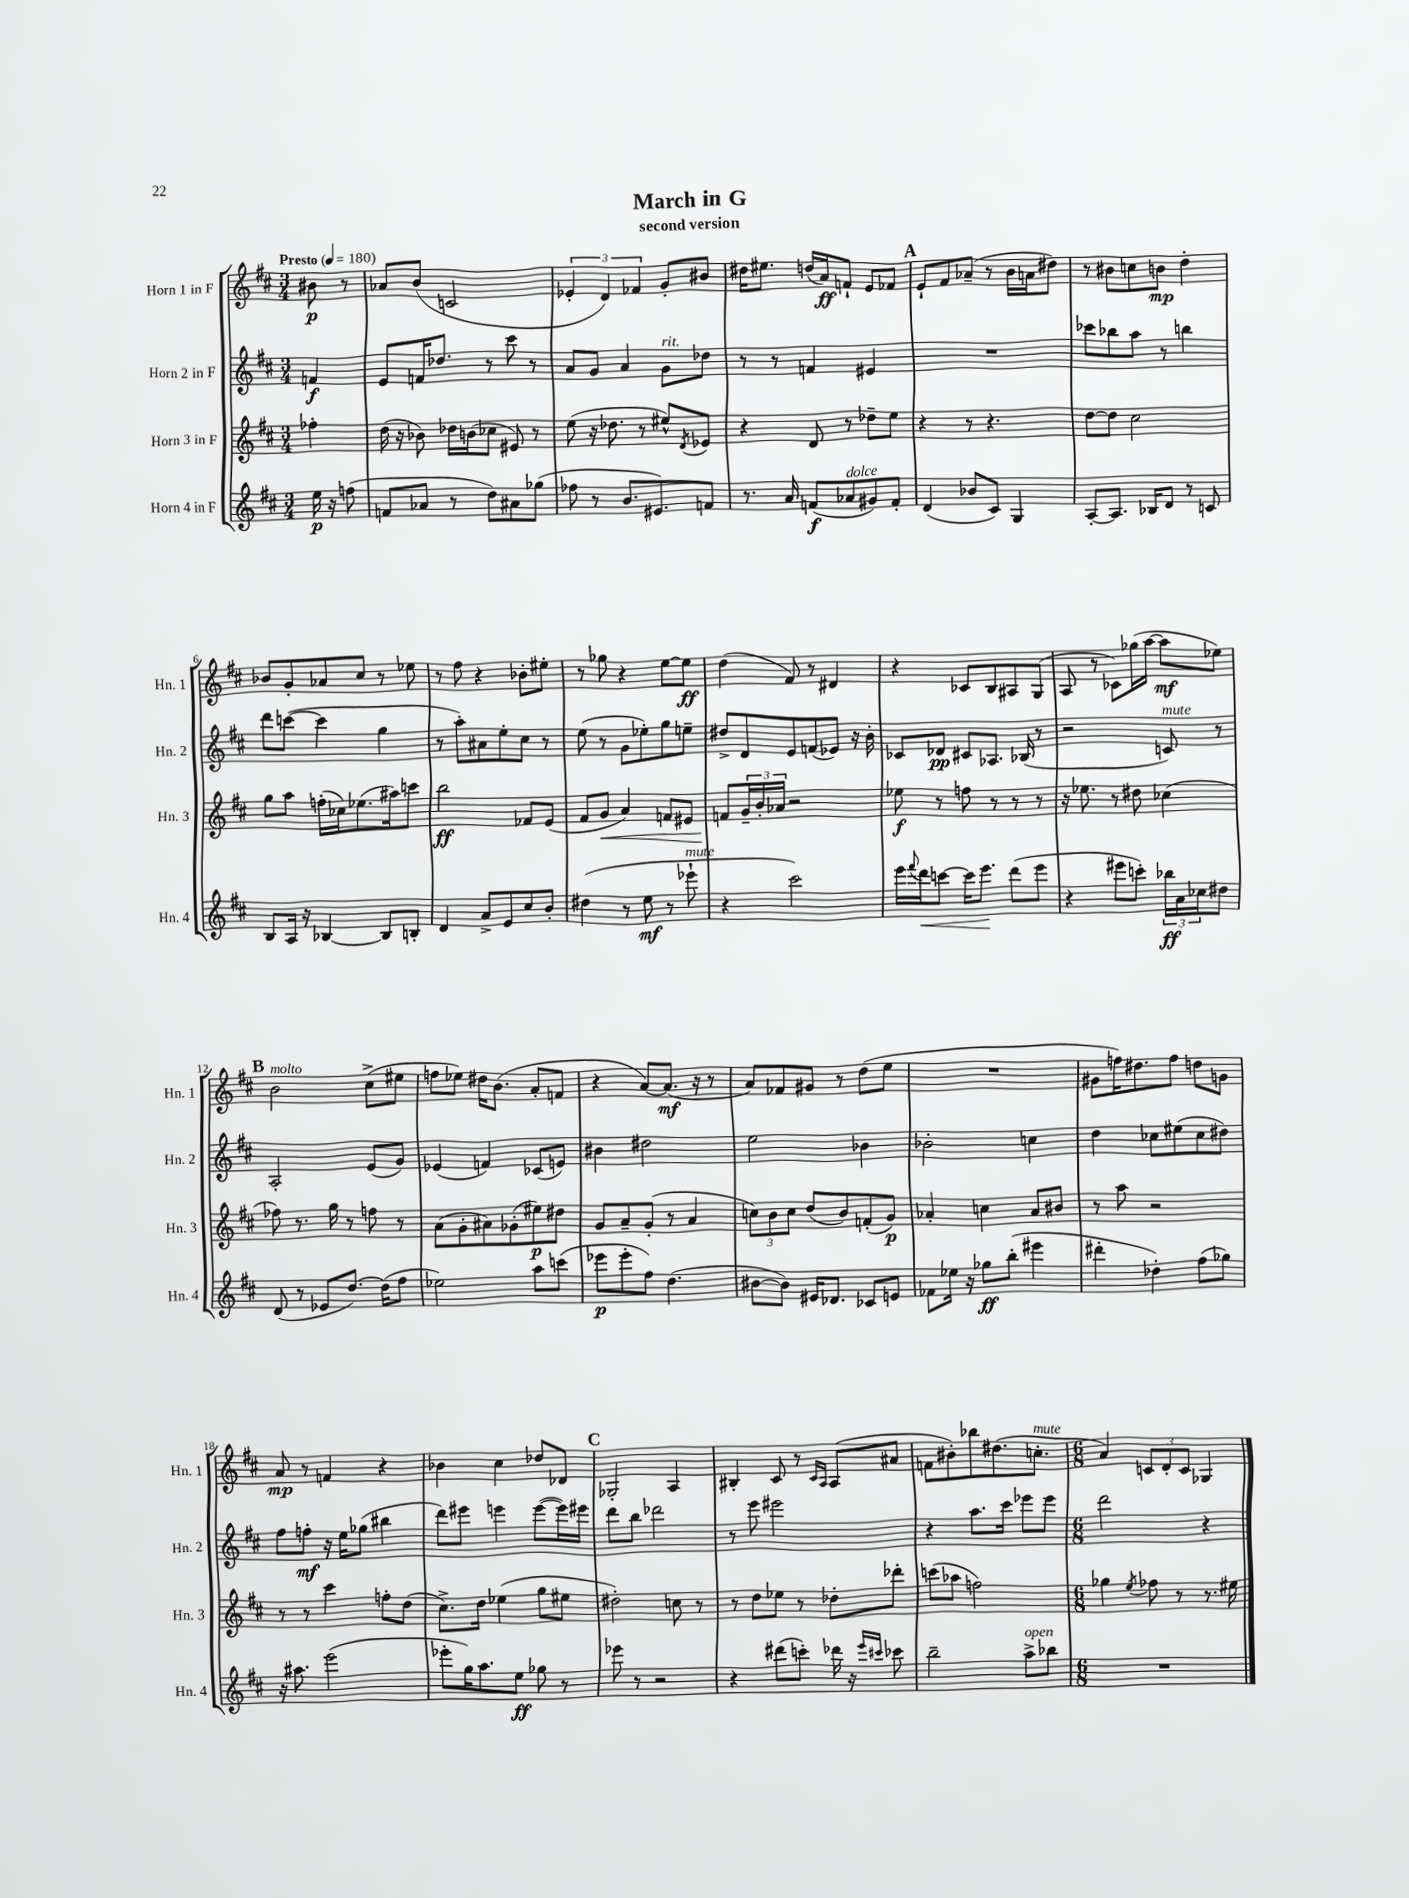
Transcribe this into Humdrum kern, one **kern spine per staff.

**kern	**kern	**kern	**kern
*staff4	*staff3	*staff2	*staff1
*clefG2	*clefG2	*clefG2	*clefG2
*k[f#c#]	*k[f#c#]	*k[f#c#]	*k[f#c#]
*M3/4	*M3/4	*M3/4	*M3/4
*MM180	*MM180	*MM180	*MM180
16ee\	4ff-'\	4f/	8b#\
16r	.	.	.
(8ff\	.	.	8r
=	=	=	=
8f/L	(16dd\	8e/L	8a-/L
.	16r	.	.
8a-/J	8b-\)	16f/K	(8b/J
.	.	8.dd-/J	.
8r	16dd-\LL	.	2c/
.	(16b\J	.	.
8dd\L)	8cc-\J	8r	.
8a#\	8e#/)	8ccc#\	.
(8gg-\J	8r	8r	.
=	=	=	=
8ff-\	(8ee\	8a/L	6e-'/
8r	16r	8g/J	.
.	.	.	6d/)
.	8.dd-\	.	.
8.b/L	.	4a/	.
.	.	.	6f-/
.	8r	.	.
8.e#/)	.	.	.
.	8ee#^^/L)	8g\L	8g'/L
.	8qd/	.	.
8f/J	8e-/J	8dd-\J	8b#/J
=	=	=	=
8.r	4r	8r	16dd#\LK
.	.	.	8.ee#\J
.	.	8r	.
16a/	.	.	.
(8f/L	8d/	4f/	(16dd/LL
.	.	.	16a/J)
8a-/	8r	.	8f`/J
8g#/)	8dd-~\L	4e#/	8e/L
8f'/J	8ee\J	.	8f-/J
=	=	=	=
(4d/	4r	2.r	8e`/L
.	.	.	8f#/
8b-/L	8r	.	(8a-~/J
8c#/J)	4.r	.	8r
4G/	.	.	16b\LL
.	.	.	16a\J
.	.	.	8dd#\J)
=	=	=	=
[8A'/L	[8dd\L	8ccc-\L	8r
8.A/]J	8dd\]J	8bb-\	8b#\L
.	2cc#\	8aa\J	8cc\
16B-/LK	.	.	.
8d/J	.	8r	8b\J
8r	.	4bb\	4dd'\
8c/	.	.	.
=	=	=	=
8B/L	8gg\L	8ddd\L	8b-/L
16A/Jk	8aa\J	([8ccc\J	8g'/
16r	.	.	.
[4B-/	(16ff'\LL	4ccc\]	8a-/
.	16cc-\J)	.	.
.	(8.ee-\	.	8cc#/J
8B-/]L	.	4gg\	8r
.	16aa#\k)	.	.
8B'/J	8ccc\J	.	8ee-\
=	=	=	=
4d/	2bb\	8r	8r
.	.	8aa'\L)	8ff#\
8a^/L	.	8a#\	4r
8e/	.	8ee'\	.
8cc#/	8f-/L	8cc#\J	8b-'\L
8b'/J	(8e/J	8r	8ee#'\J
=	=	=	=
(4dd#\	8f#/L	(8ee\	8r
.	8g/J	8r	8gg-\
8r	4a/)	8g\L	4r
8ee\	.	8ee-'\)	.
8r	8f/L	8gg\	[8ee\L
8eee-`\	8e#/J	8ee~\J	8ee\]J
=	=	=	=
4r	8f/L	8dd#^/L	(4dd\
.	24g~/L	8d/	.
.	24b'/	.	.
.	24a-/JJ	.	.
2ccc#\)	2r	8e/	8f#/)
.	.	(8f/	8r
.	.	8e-/J)	4d#/
.	.	16r	.
.	.	16b'\	.
=	=	=	=
16eee\LL	8ee-\	8c-/L	4r
8qqfff#/	.	.	.
16ddd\J	.	.	.
[8ccc\J	8r	8d-/J	.
16ccc\]LK	8ff\	8c#/L	8c-/L
8.eee\J	.	.	.
.	8r	8.A-/J	8B/
(8ddd\L	8r	.	8A#/
.	.	(16B-/	.
8eee\J	8r	8r	(8G/J
=	=	=	=
4r	16r	2r	8A/
.	8.ee-\	.	.
.	.	.	8r
8eee#\L	8r	.	8c-\L)
8ccc'\J)	8dd#\	.	(16gg-\L
.	.	.	[16aa\JJ
24bb-\LL	(4cc-\	8c/)	8aa\]L
24a\	.	.	.
24cc-\J	.	.	.
8dd#\J	.	8r	8ee-\J)
=	=	=	=
(8d/	8ff-\)	2A'/	2b\
8r	8.r	.	.
8e-/L	.	.	.
.	16gg\	.	.
[8.dd/J)	8r	.	.
.	8ff\	(8e/L	(8cc#^\L
(16dd\]LK	.	.	.
8ff#\J	8r	8g/J)	8ee#\J
=	=	=	=
2ee-\)	(8a\L	(4e-/	8ff\L
.	8g'\	.	8ee-\J)
.	8a#\)	4f/)	16dd#\LK
.	.	.	(8.b\J
.	(8g-'\	.	.
8aa\L	8ee#\)	(8c-/L	8a'/L
(8ccc\J	8dd#\J	8e/J)	8f/J
=	=	=	=
8eee-\L	8g/L	4b#\	4r
8eee-'\	8a~/	.	.
8ff#\J)	(8g'/J	2dd#\	[8a/L)
(4.dd\	8r	.	(8.a/]J
.	4a/	.	.
.	.	.	16r
.	.	.	8r
=	=	=	=
[8b#\L	12cc\L)	2ee\	8a/L)
.	12b\	.	.
8b#\]J)	.	.	8f-/
.	12cc\J	.	.
16e#/LK	(8dd/L	.	8g#/J
8.d-/J	.	.	.
.	8b/)	.	8r
8c-/L	(8f'/	4b-\	(8dd\L
8e/J	8g/J)	.	8ee\J
=	=	=	=
8f-\L	4a-'/	2b-'\	2.r
16ee-\Jk	.	.	.
16r	.	.	.
8gg-\L	4cc\	.	.
(8bb'\J	.	.	.
4eee#\	8a-/L	4cc\	.
.	8b#/J	.	.
=	=	=	=
4ddd#'\	8r	4dd\	8g#\L
.	8aa\	.	16ff\K)
.	.	.	8.dd#\
4dd-'\)	2r	8cc-\L	.
.	.	(8ee#\	8ff\J
(8ff#\L	.	8cc-\	8dd\L
8gg-\J)	.	8dd#\J)	8g\J
=	=	=	=
16r	8r	8ff#\L	8a/
8.aa#\	.	.	.
.	8r	8ff'\J	8r
(2eee\	4ccc#\	16r	4f/
.	.	16ee\LK	.
.	.	(8gg-\J	.
.	8ff'\L	4bb#\	4r
.	(8dd\J	.	.
=	=	=	=
8eee-'\L	8.cc#^\L)	8ddd\L)	4b-\
16gg\K)	.	8eee#\J	.
8.aa\	16dd\Jk	.	.
.	(4ee-\	4eee\	4cc#\
8ee\J	.	.	.
8gg-\	8gg\L	([8eee\L	8dd-/L
8r	8ee#\J	16eee\]L)	8d-/J
.	.	16eee#\JJ	.
=	=	=	=
8eee-\	2dd#'\)	8ddd\L	2G-'/
8r	.	8bb\J	.
2r	.	2ddd-\	.
.	8cc\	.	4A/
.	8r	.	.
=	=	=	=
4r	8r	8r	4B#'/
.	8dd\L	8eee\	.
(8ddd#\L	8ee-\J	2eee#\	8c#/
8ccc'\J)	8r	.	8r
.	.	.	16qqc#/LL
.	.	.	16qqA/JJ
16ddd-\	8dd-'\L	.	(8A/L
16r	.	.	.
16qqeee/LL	.	.	.
16qqccc#/JJ	.	.	.
8ccc-\	8ddd-'\J	.	8a#/J
=	=	=	=
2bb~\	(8ccc\L	4r	8f\L
.	8aa-\J	.	8b#'\)
.	2ff\)	8.aa\L	8bb-\
.	.	.	(8.dd#\
.	.	16ccc#\Jk	.
8aa^\L	.	8eee-\L	.
.	.	.	8.cc'\J
8bb-\J	.	8eee-\J	.
=	=	=	=
*M6/8	*M6/8	*M6/8	*M6/8
2.r	4gg-\	2ddd\	4a/)
.	8qee/	.	.
.	8ff-\	.	12c/L
.	.	.	12d'/
.	8r	.	.
.	.	.	12c/J
.	8.r	4r	4G-/
.	16ee#\	.	.
==	==	==	==
*-	*-	*-	*-
